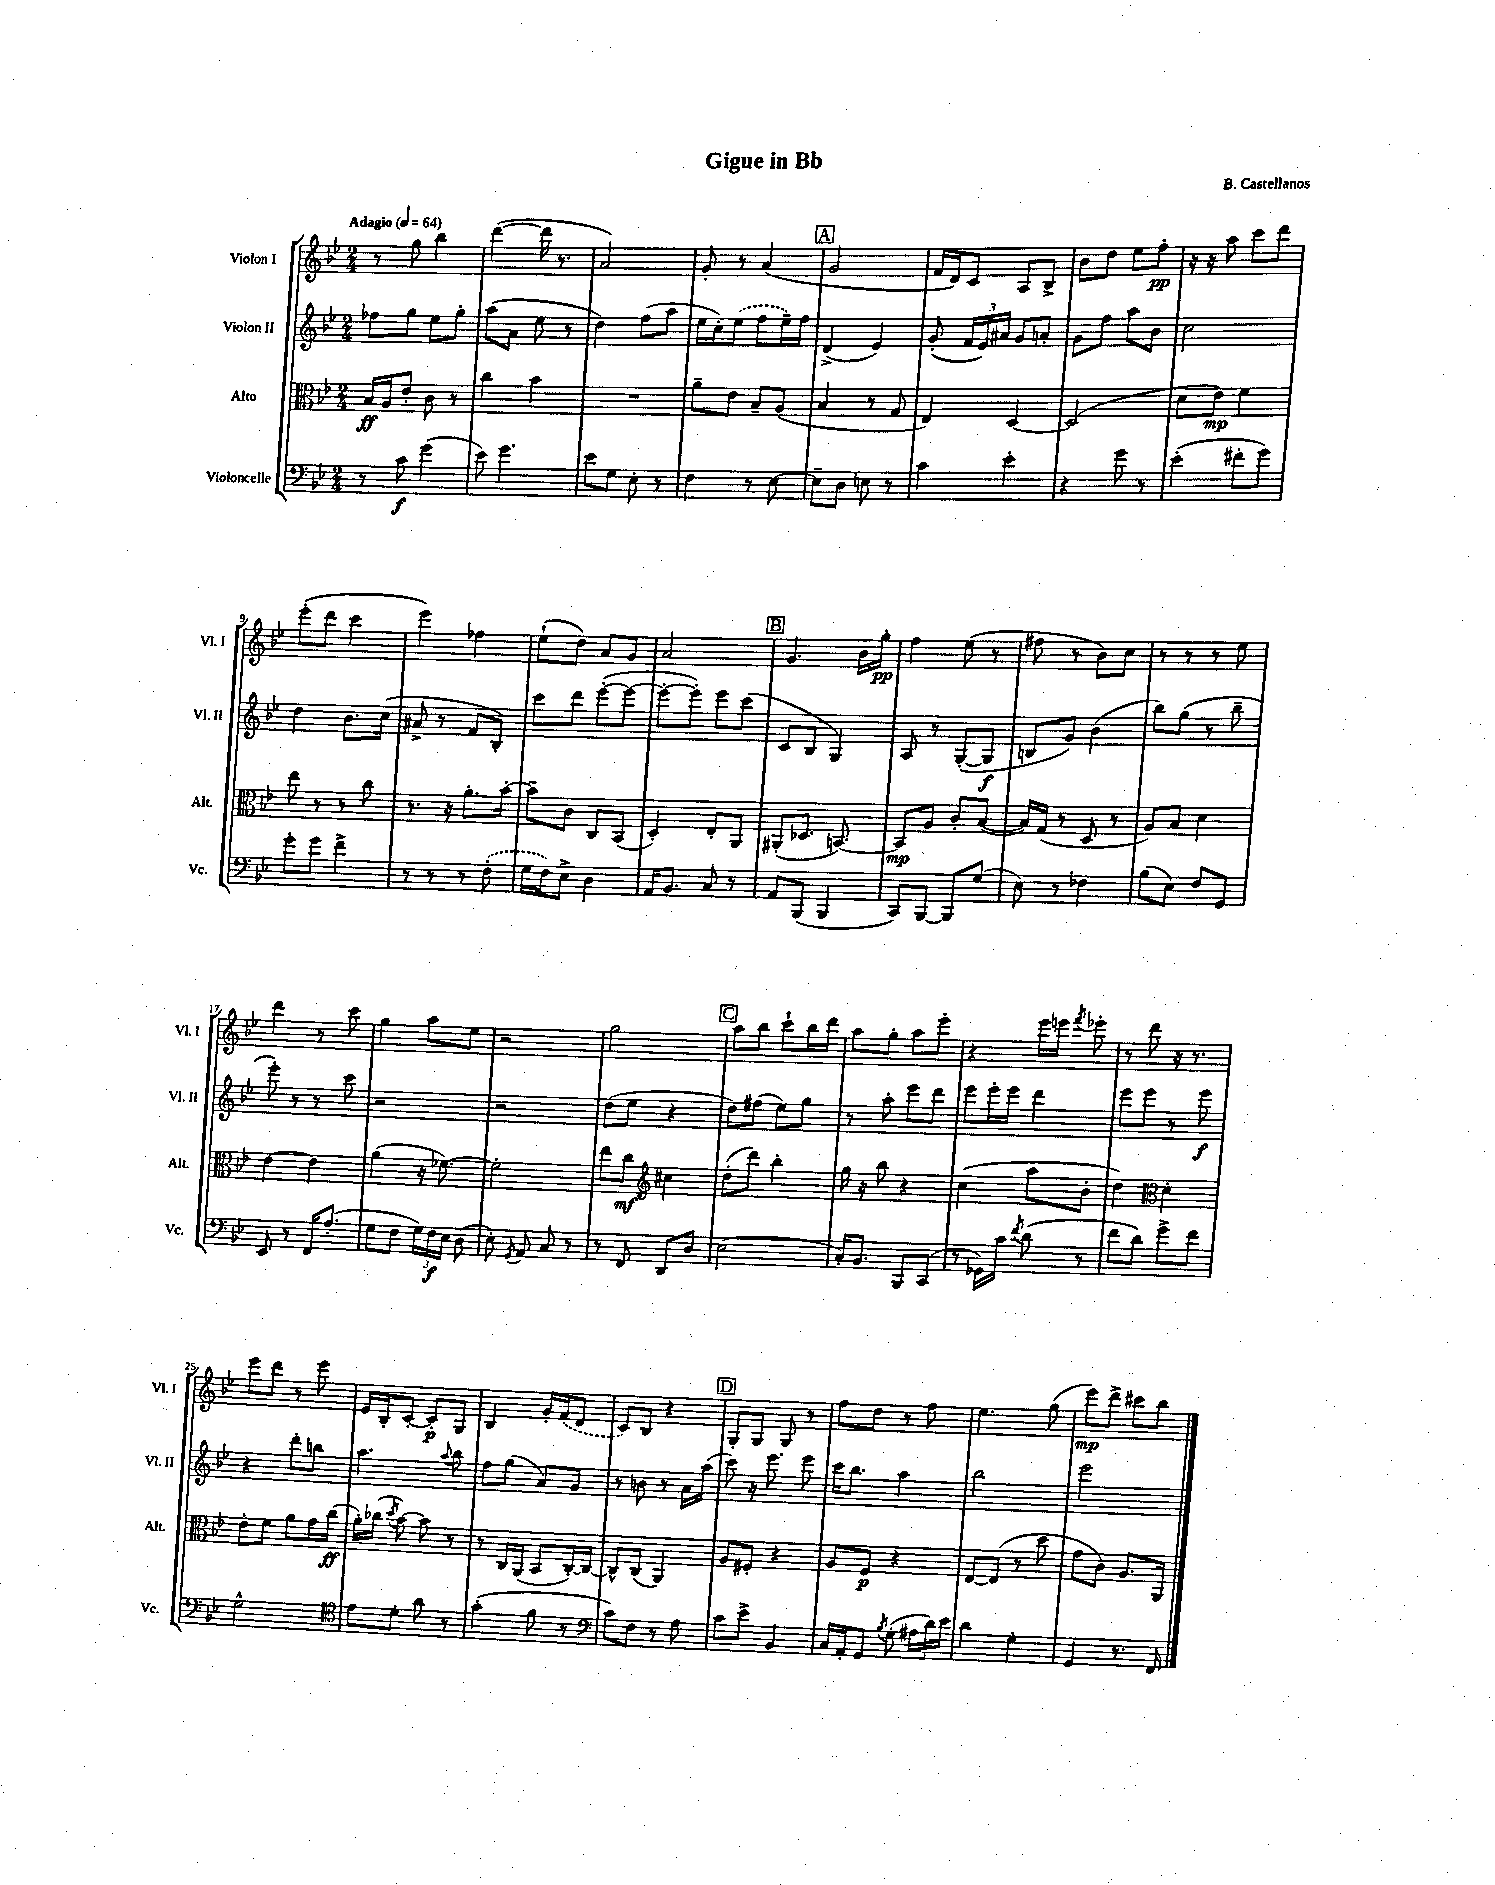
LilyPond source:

\header { title = "Gigue in Bb" composer = "B. Castellanos" }
<<
\new StaffGroup <<
\new Staff = "s0" \with { instrumentName = "Violon I" shortInstrumentName = "Vl. I" } {
    \clef treble \key bes \major \numericTimeSignature \time 2/4 \tempo "Adagio" 4 = 64
    \autoBeamOff r8 g''8 bes''4 |
    d'''4~( d'''16 r8. |
    a'2) |
    g'8-. r8 a'4( |
    \mark \markup { \box "A" } g'2 |
    f'16[ d'16) c'8] a8[ bes8]-> |
    bes'8[ d''8] ees''8[ f''8]-.\pp |
    r16 r16 a''8 c'''8[ d'''8] |
    ees'''8[-.( d'''8] c'''4 |
    ees'''4) fes''4 |
    ees''8[-!( d''8]) a'8[ g'8] |
    a'2 |
    \mark \markup { \box "B" } g'4. bes'16[ g''16]-.\pp |
    f''4 ees''8( r8 |
    fis''8 r8 bes'8[) c''8] |
    r8 r8 r8 ees''8 |
    d'''4 r8 c'''8 |
    g''4 a''8[ ees''8] |
    r2 |
    g''2 |
    \mark \markup { \box "C" } a''8[ bes''8] c'''8[-! bes''16 d'''16] |
    a''8[ g''8]-. a''8[ ees'''8]-. |
    r4 ees'''16[ e'''16] \acciaccatura { f'''8 } ees'''8-. |
    r8 d'''8 r16 r8. |
    ees'''8[ d'''8] r8 ees'''8 |
    ees'16[ bes16-. c'8]~-. c'8[-.\p g8] |
    bes4 g'16[-. \once \slurDashed f'16( d'8] |
    c'8[) bes8] r4 |
    \mark \markup { \box "D" } g8[-. g8] g8 r8 |
    f''8[ d''8] r8 f''8 |
    ees''4. g''8( |
    ees'''8[\mp) d'''8]-> cis'''8[ bes''8] \bar "|." |
}
\new Staff = "s1" \with { instrumentName = "Violon II" shortInstrumentName = "Vl. II" } {
    \clef treble \key bes \major \numericTimeSignature \time 2/4
    \autoBeamOff fes''8[ g''8] ees''8[ g''8]-. |
    a''8[( a'8] ees''8 r8 |
    d''4) f''8[( a''8] |
    ees''16[ c''16-.) \once \slurDashed ees''8]( f''8[ ees''16--) f''16] |
    \mark \markup { \box "A" } d'4->( ees'4) |
    g'8-.( \tuplet 3/2 { f'16[ ees'16) ais'16] } g'8[ a'8]-. |
    g'8[ f''8] a''8[ bes'8] |
    c''2 |
    d''4 bes'8.[ c''16]( |
    ais'8-> r8 f'8[ bes8]-.) |
    c'''8[ d'''8] ees'''8[~-.( ees'''8]~ |
    ees'''8[~-. ees'''8]-.) ees'''8[ c'''8]( |
    \mark \markup { \box "B" } c'8[ bes8] g4) |
    a8 r8 g8[~-.( g8]\f |
    b8[ g'8]) bes'4( |
    bes''8[) g''8]( r8 bes''8-- |
    ees'''8-.) r8 r8 c'''8 |
    r2 |
    r2 |
    d''8[( ees''8] r4 |
    \mark \markup { \box "C" } d''8[) fis''8]( ees''8[) g''8] |
    r8 a''8-. ees'''8[ d'''8] |
    ees'''8[ ees'''16-. ees'''16] d'''4 |
    ees'''8[ ees'''8] r8 ees'''8\f |
    r4 d'''8[-. b''8] |
    a''4. \appoggiatura { a''8 } bes''8 |
    f''8[ g''8]( a'8[) g'8] |
    r8 b'8 r8 a'16[ a''16]( |
    \mark \markup { \box "D" } c'''8) r16 ees'''8. ees'''8 |
    c'''16[ bes''8.] a''4 |
    bes''2 |
    ees'''2 \bar "|." |
}
\new Staff = "s2" \with { instrumentName = "Alto" shortInstrumentName = "Alt." } {
    \clef alto \key bes \major \numericTimeSignature \time 2/4
    \autoBeamOff bes16[\ff a16 ees'8]-. c'8 r8 |
    c''4 bes'4 |
    R2 |
    a'8[-- ees'8] bes8[-- a8]( |
    \mark \markup { \box "A" } bes4 r8 g8 |
    ees4) d4~ |
    d2( |
    d'8[ ees'8]\mp) f'4 |
    ees''8 r8 r8 c''8 |
    r8. r16 a'8.[-. bes'16]~-. |
    bes'8[-- c'8] c8[ bes,8]( |
    d4-.) ees8[-. a,8] |
    \mark \markup { \box "B" } ais,8[-.( des8.] b,8.~) |
    b,8[\mp a8] c'8[-. bes8]~( |
    bes16[) g16]( r8 d8 r8 |
    a8[) bes8] d'4 |
    ees'4~ ees'4 |
    a'4( r16 fes'8.~) |
    fes'2-. |
    ees''8[ c''8]\mf \clef treble cis''4 |
    \mark \markup { \box "C" } d''8[-.( d'''8]) bes''4-. |
    g''16 r16 bes''8 r4 |
    c''4( a''8[ bes'8]-. |
    d''4) \clef alto d'4-. |
    ees'8[-. f'8] a'8[ g'16 c''16]\ff( |
    a'16[-.) ces''16]( \acciaccatura { d''8 } bes'8~) bes'8 r8 |
    r8 c16[ a,16]( bes,8[ c16~-.) c16]~ |
    c8[-^ c8]( a,4) |
    \mark \markup { \box "D" } a8[ fis8]-. r4 |
    a8[ f8]\p r4 |
    ees8[~ ees8]( r8 d''8 |
    g'8[ c'8]) a8.[ a,16] \bar "|." |
}
\new Staff = "s3" \with { instrumentName = "Violoncelle" shortInstrumentName = "Vc." } {
    \clef bass \key bes \major \numericTimeSignature \time 2/4
    \autoBeamOff r8 c'8\f g'4( |
    ees'8) g'4. |
    ees'8[ g8] ees8-. r8 |
    f4 r8 ees8~ |
    \mark \markup { \box "A" } ees8[-- d8] e8 r8 |
    c'4 ees'4-. |
    r4 g'8 r8 |
    ees'4-.( fis'8[-. g'8]) |
    g'8[-. g'8] f'4-> |
    r8 r8 r8 \once \slurDashed f8-.( |
    g16[ f16) ees8]-> d4 |
    a,16[ bes,8.] c8 r8 |
    \mark \markup { \box "B" } a,8[ bes,,8]( bes,,4 |
    c,8[) bes,,8]~ bes,,8[ g8]( |
    ees8) r8 fes4 |
    bes8[( ees8]) f8[ g,8] |
    ees,8 r8 f,16[ a8.]-.( |
    g8[ f8] \tuplet 3/2 { g16[) f16\f ees16] } d8( |
    ees8-.) \acciaccatura { g,8 } a,8 c8 r8 |
    r8 f,8 d,8[ d8] |
    \mark \markup { \box "C" } ees2( |
    c16[-.) bes,8.] bes,,8[ c,8]( |
    r8 ges,16[) c'16] \acciaccatura { f'8 } d'8( r8 |
    f'8[ d'8]) g'8[-> f'8] |
    g2-^ |
    \clef tenor ees'8[ d'8]-. a'8 r8 |
    g'4-.( f'8 r8 |
    \clef bass c'8[) f8] r8 a8 |
    \mark \markup { \box "D" } c'8[ ees'8]-> bes,4 |
    c16[ a,16-. g,8] \acciaccatura { bes8 } g8-.( \tuplet 3/2 { ais16[ d'16) ees'16] } |
    d'4 g4-. |
    g,4 r8. f,16 \bar "|." |
}
>>
>>
